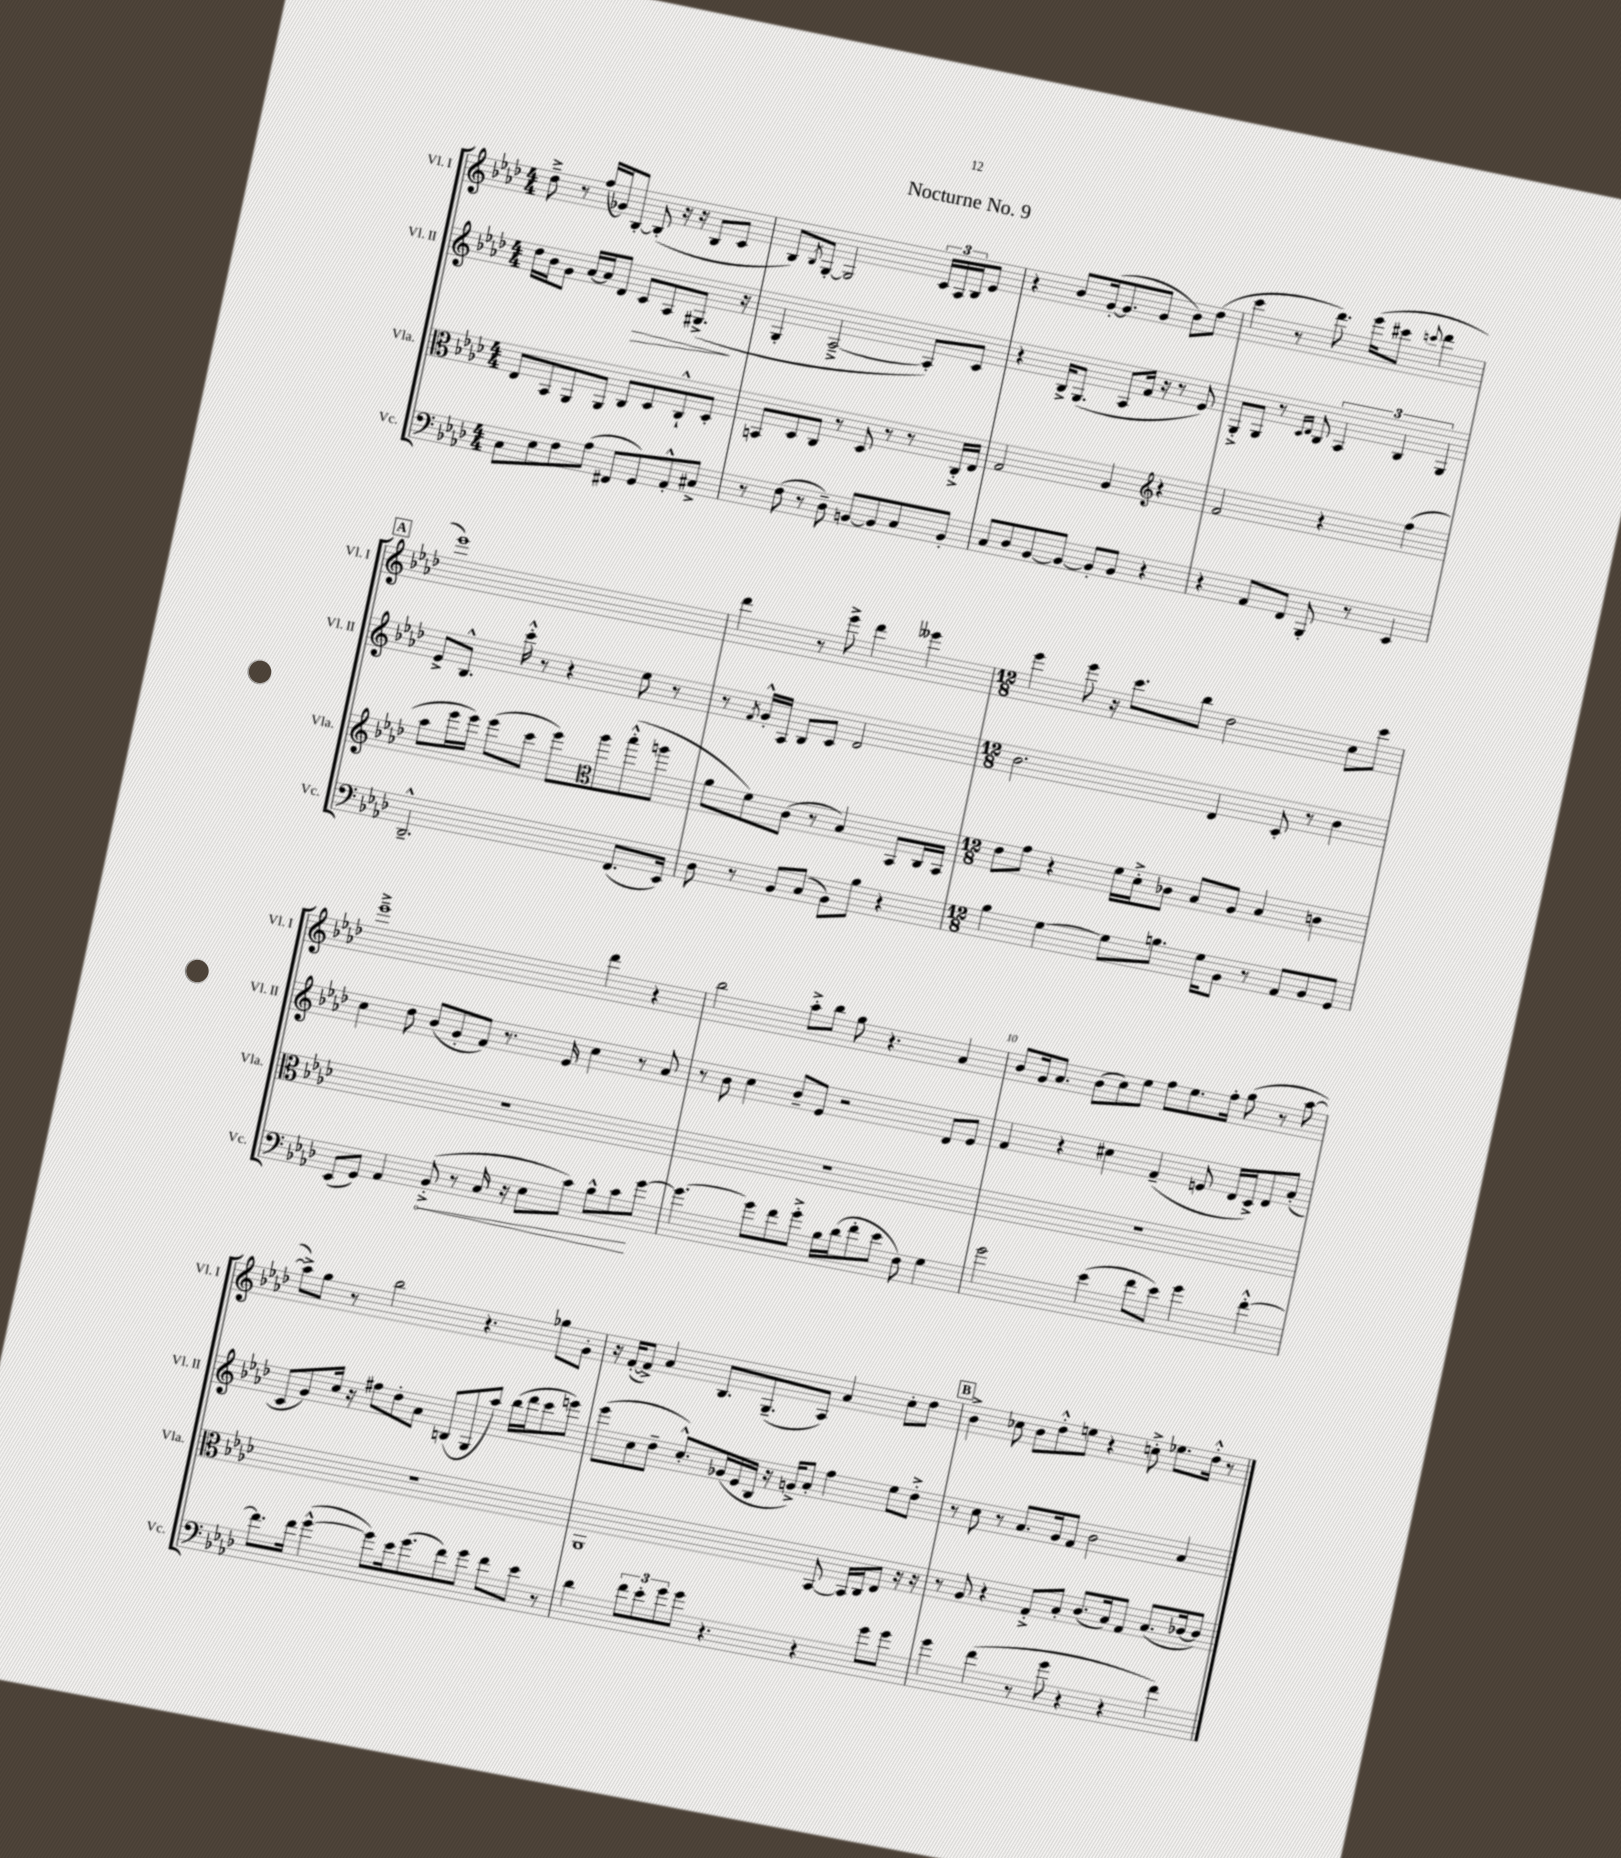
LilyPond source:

\header { title = "Nocturne No. 9" }
<<
\new StaffGroup <<
\new Staff = "s0" \with { instrumentName = "Vl. I" shortInstrumentName = "Vl. I" } {
    \clef treble \key aes \major \numericTimeSignature \time 4/4
    des''8---> r8 f''16( ges'16) bes8~-. bes8-.( r16 r16 bes8 c'8 |
    bes8) \acciaccatura { bes8 } g8~-. g2 \tuplet 3/2 { c'16 aes16 bes16 } ees'8 |
    r4 bes'8 g'16~-.( g'8. g'8 bes'8) des''8( |
    c'''4 r8 des'''8.) ees'''16( cis'''8 \appoggiatura { c'''8 } des'''4 |
    \mark \markup { \box "A" } ees'''1) |
    des'''4 r8 ees'''8-> des'''4 eeses'''4 |
    \numericTimeSignature \time 12/8 ees'''4 ees'''8 r16 c'''8. bes''8 des''2 c''8 c'''8 |
    ees'''1---> des'''4 r4 |
    bes''2 aes''8-.-> bes''8 g''8 r4. aes'4 |
    bes'8 g'16 aes'8. bes'8( c''8) ees''8 f''8 ees''8. f''16-. g''8( r8 aes''8~ |
    aes''8->) g''8 r8 bes''2 r4. ges''8 g'8-. |
    r16 f'16~-.( f'8->) aes'4 bes8. g8.--( aes8) aes'4 c''8-. des''8 |
    \mark \markup { \box "B" } bes'4-> ces''8 bes'8 des''8-.-^ e''8 r4 c''8-.-> ees''8. des''16-.-^ r8 \bar "|." |
}
\new Staff = "s1" \with { instrumentName = "Vl. II" shortInstrumentName = "Vl. II" } {
    \clef treble \key aes \major \numericTimeSignature \time 4/4
    des''16 bes'16 g'8 aes'16~ aes'16 des'8 c'8\> aes8 gis8.->\!( r16 |
    g4-. aes2~---> aes8-.) c'8 |
    r4 bes16-> g8.( aes8 f'16 r16 r8 ees'8) |
    g8-.-> g8 r8 \grace { c'16 des'16 } bes8 \tuplet 3/2 { aes4 bes4 g4 } |
    \mark \markup { \box "A" } ees'8-> bes8.-^ c'''16-.-^ r8 r4 ees''8 r8 |
    r8 \acciaccatura { f'8 } g'16-.-^ aes16 bes8 c'8 des'2 |
    \numericTimeSignature \time 12/8 bes'2. des'4 c'8-. r8 bes'4 |
    c''4 des''8 bes'8( g'8-. f'8) r8. ees'16 c''4 r8 aes'8 |
    r8 bes'8 c''4 bes'8-- ees'8 r2 des'8 ees'8 |
    f'4 r4 cis''4 f'4--( e'8 des'16 c'16->) des'8 aes'8-.( |
    c'8 g'8) c''16 r16 fis''8 des''8-. aes'8 b8( g8 aes''8) bes''16( des'''16 c'''8 e'''8) |
    ees'''8( c''8 des''8-- c''8.-.-^) ges'16( ees'16 bes16 r16 g'16->) aes'8-. f''4 ees''8 des''8-.-> |
    \mark \markup { \box "B" } r8 c''8 r8 aes'8. g'16 f'8 bes'2 aes'4 \bar "|." |
}
\new Staff = "s2" \with { instrumentName = "Vla." shortInstrumentName = "Vla." } {
    \clef alto \key aes \major \numericTimeSignature \time 4/4
    ees8 bes,8 aes,8 aes,8 c8 des8 c8-!-^ des8-. |
    b,8 des8 c8 r8 des8 r8 r8 c16-.-> ees16 |
    g2 aes4 r4 |
    \clef treble f'2 r4 f''4( |
    \mark \markup { \box "A" } aes''8 ees'''16 ees'''16) ees'''8( c'''8 ees'''8) aes''8 bes''8-.-^( a''8 |
    \clef alto aes'8 f'8) c'8( r8 bes4) bes,8 c16 bes,16 |
    \numericTimeSignature \time 12/8 ees'8 g'8 r4 f'16 des'16-.-> ces'8 bes8 aes8 bes4 c'4 |
    R1. |
    R1. |
    R1. |
    R1. |
    aes,1 bes,8~ bes,16 c16 ees8 r16 r16 |
    \mark \markup { \box "B" } r8 aes8 r4 g8-.-> bes8-. c'8.( bes16) g8 bes8.( ces'16~ ces'8) \bar "|." |
}
\new Staff = "s3" \with { instrumentName = "Vc." shortInstrumentName = "Vc." } {
    \clef bass \key aes \major \numericTimeSignature \time 4/4
    c8 ees8 f8 aes8( fis,8 g,8) aes,8-.-^ cis8-> |
    r8 f8( r8 des8--) b,8~ b,8 c8 b,8-. |
    c8 des8 bes,8~ bes,8~ bes,8-. bes,8 r4 |
    r4 aes,8 f,8 bes,,8-. r8 ees,4 |
    \mark \markup { \box "A" } des,2.---^ f,8.( ees,16) |
    des8 r8 bes,8 c8( bes,8) bes8 r4 |
    \numericTimeSignature \time 12/8 bes4 g4~ g8 b8. g16 bes,8 r8 aes,8 bes,8 g,8 |
    ees,8( g,8) aes,4 \once \override Hairpin.circled-tip = ##t bes,8-.->\<( r8 c16 r16 ees8 c'8) bes8-^ c'8\! g'8~ |
    g'4.~ g'8 f'8 g'8-.-> bes16 des'16( f'8-. ees'8 f8) g4 |
    g'2 ees'4( f'8 ees'8) g'4 f'4~-.-^ |
    f'8. f'16 g'4~-^( g'8) ees'16 g'8.( f'8) g'8 f'8 ees'8 r8 |
    des'4 \tuplet 3/2 { f'8 ees'8-. g'8 } g'8 r4. r4 g'8 g'8 |
    \mark \markup { \box "B" } g'4 f'4( r8 g'8 r4 r4 f'4) \bar "|." |
}
>>
>>
\layout { \context { \Score \override BarNumber.break-visibility = ##(#f #t #t) barNumberVisibility = #(every-nth-bar-number-visible 5) } }
